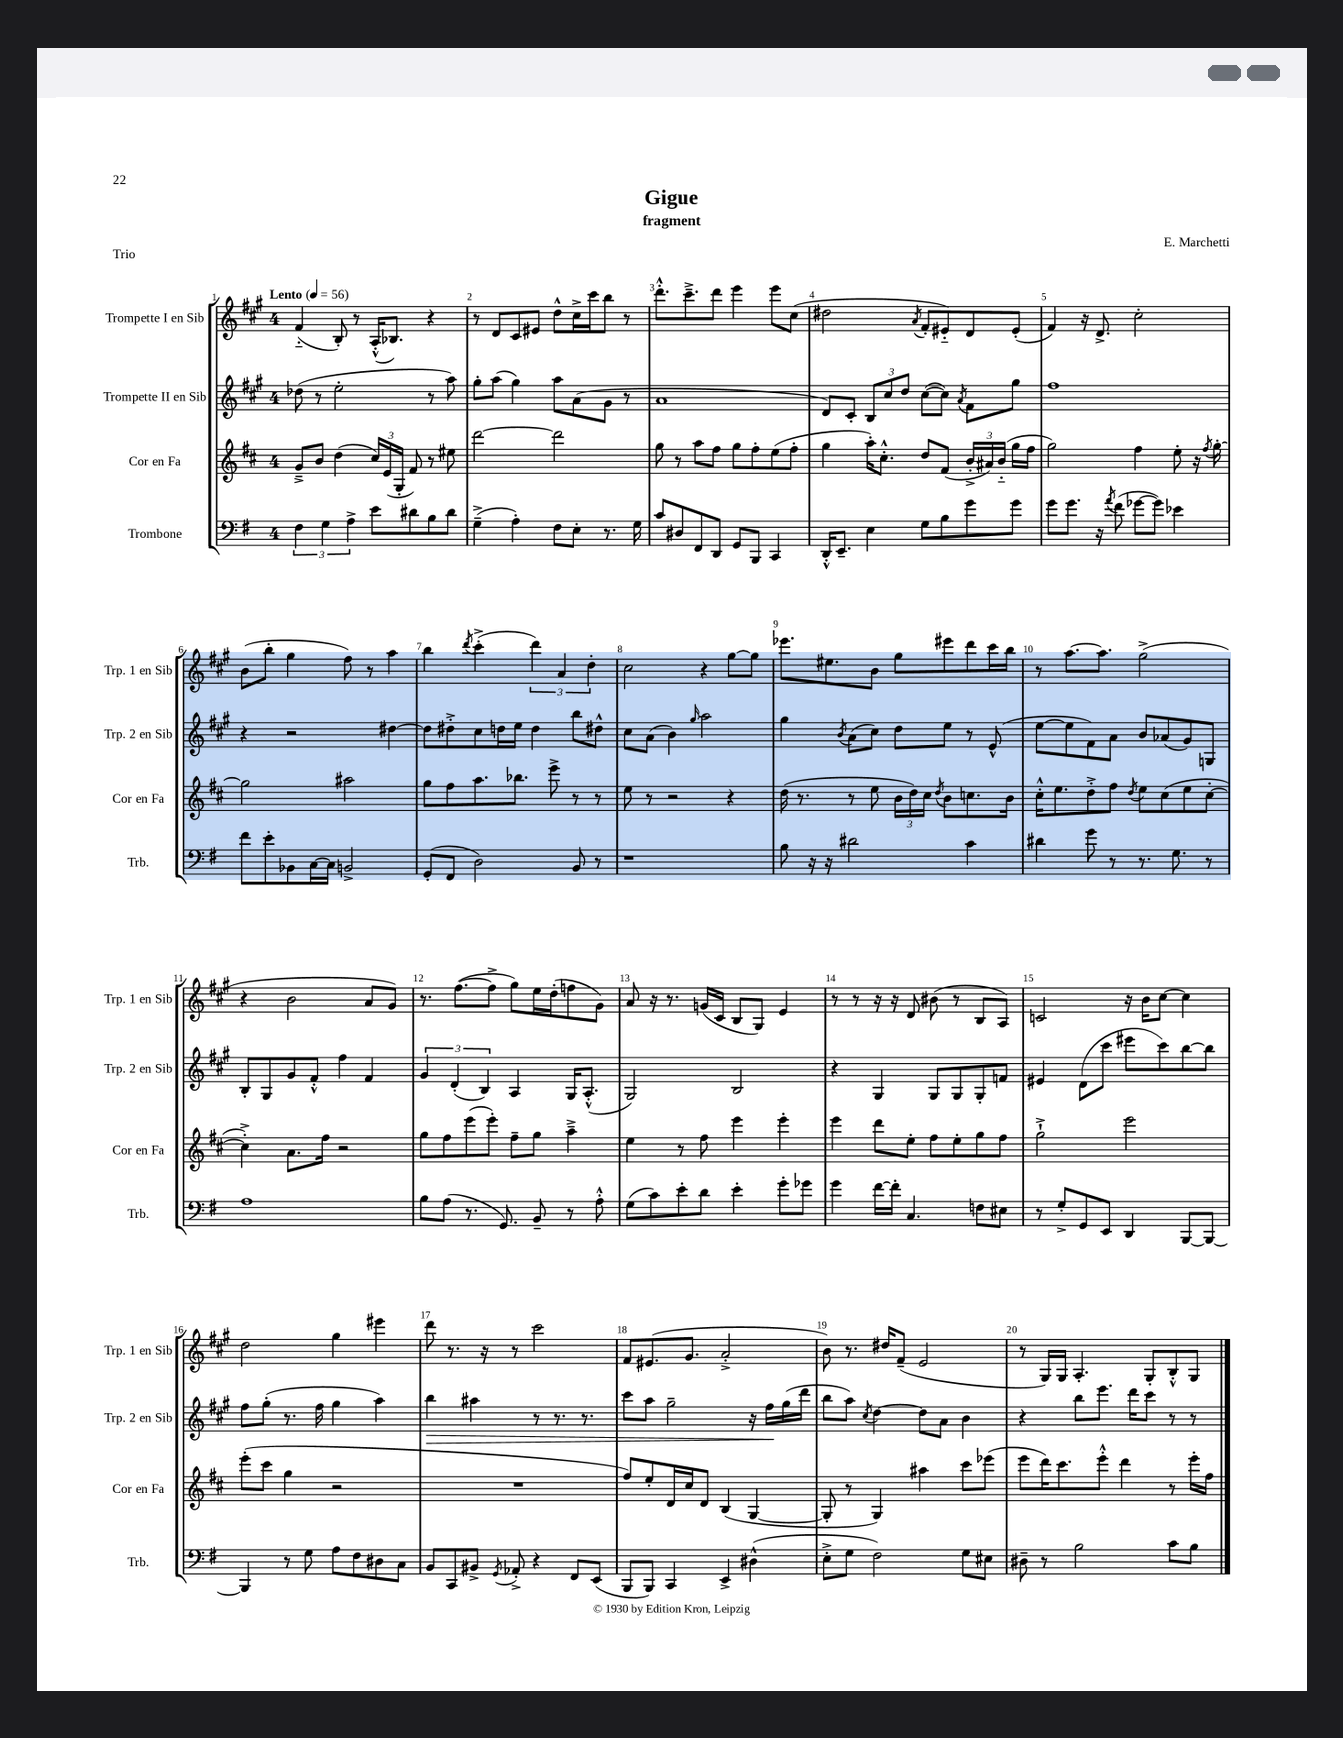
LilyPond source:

\header { title = "Gigue" composer = "E. Marchetti" subtitle = "fragment" piece = "Trio" }
<<
\new StaffGroup <<
\new Staff = "s0" \with { instrumentName = "Trompette I en Sib" shortInstrumentName = "Trp. 1 en Sib" } {
    \clef treble \key a \major \once \override Staff.TimeSignature.style = #'single-digit \time 4/4 \tempo "Lento" 4 = 56
    \autoBeamOff fis'4-_( b8-.) r8 a16[-.-^( bes8.]) r4 |
    r8 d'8[ cis'8 eis'8] d''8[-^ cis''16-> cis'''16 b''8] r8 |
    d'''8.[-.-^ cis'''8.---> d'''8] e'''4 e'''8[ cis''8]( |
    dis''2 \acciaccatura { a'8 } fis'8[-. eis'8-_) d'8 eis'8]-.( |
    fis'4) r16 d'8.-> cis''2-. |
    b'8[( b''8]-. gis''4 fis''8) r8 a''4 |
    b''4 \acciaccatura { d'''8 } cis'''4-.->( \tuplet 3/2 { d'''4) a'4 d''4-. } |
    cis''2 r4 gis''8[~ gis''8] |
    ees'''8.[ eis''8. b'8] gis''8[ eis'''8 d'''8 cis'''16 b''16] |
    r8 a''8.[~ a''8.] gis''2->( |
    r4 b'2 a'8[ gis'8]) |
    r8. fis''8.[~( fis''8]-> gis''8[) e''16 d''16-.( f''8 gis'8]) |
    a'8 r16 r8. g'16[( cis'16] b8[ gis8]) e'4 |
    r8 r8 r16 r16 d'8 bis'8( r8 b8[ a8]) |
    c'2 r16 b'16[ cis''8]~ cis''4 |
    d''2 gis''4 eis'''4 |
    d'''8 r8. r16 r8 cis'''2 |
    fis'8[ eis'8.( gis'8.] a'2-.-> |
    b'8) r8. dis''16[ fis'8]--( e'2 |
    r8 gis16[) gis16] a4.-. gis8[-. b8-.-^ gis8] \bar "|." |
}
\new Staff = "s1" \with { instrumentName = "Trompette II en Sib" shortInstrumentName = "Trp. 2 en Sib" } {
    \clef treble \key a \major \once \override Staff.TimeSignature.style = #'single-digit \time 4/4
    \autoBeamOff des''8( r8 e''2-. r8 a''8) |
    gis''8[-. a''8]( gis''4) a''8[ a'8( gis'8] r8 |
    a'1 |
    d'8[) cis'8]-. \tuplet 3/2 { b8[ cis''8 d''8] } cis''8[~( cis''8]) \acciaccatura { a'8 } fis'8[ gis''8] |
    fis''1 |
    r4 r2 dis''4~ |
    dis''8[ dis''8-.-> cis''8 d''16 e''16] d''4 b''8[ dis''8]-^ |
    cis''8[ a'8]( b'4) \grace { gis''16 } a''2 |
    gis''4 \acciaccatura { b'8 } a'8[( cis''8]) d''8[ e''8] r8 e'8-^( |
    e''8[~ e''8 fis'8) a'8] b'8[ aes'8( gis'8) g8] |
    b8[-. gis8 gis'8 fis'8]-.-^ fis''4 fis'4 |
    \tuplet 3/2 { gis'4 d'4-.( b4) } a4 gis16[ a8.]-.-^( |
    gis2) b2 |
    r4 gis4 gis8[ gis8 gis8-. f'8] |
    eis'4 d'8[( cis'''8] eis'''8[ cis'''8) b''8~ b''8] |
    fis''8[ gis''8]-.( r8. fis''16 gis''4 a''4) |
    b''4\> ais''4 r8 r8. r8. |
    cis'''8[ a''8] gis''2-- r16 fis''16[\! gis''16( d'''16] |
    b''8[ a''8]) \acciaccatura { cis''8 } d''4~ d''8[ a'8] b'4 |
    r4 b''8[ e'''8.] d'''16[ cis'''8] r8 r8 \bar "|." |
}
\new Staff = "s2" \with { instrumentName = "Cor en Fa" shortInstrumentName = "Cor en Fa" } {
    \clef treble \key d \major \once \override Staff.TimeSignature.style = #'single-digit \time 4/4
    \autoBeamOff g'8[---> b'8] d''4( \tuplet 3/2 { cis''16[) e'16( g16]-. } fis'8) r8 eis''8 |
    d'''2~ d'''2 |
    g''8 r8 a''8[ fis''8] g''8[ fis''8-. e''8( fis''8]-. |
    g''4 a''16[-.) cis''8.]-.-^ d''8[ fis'8]( \tuplet 3/2 { b'16[-.-> ais'16) b'16]-_( } g''16[ fis''16] |
    g''2) fis''4 e''8-. r16 \acciaccatura { fis''8 } g''16~-. |
    g''2 ais''2 |
    g''8[ fis''8 a''8. bes''8.] e'''8-> r8 r8 |
    e''8 r8 r2 r4 |
    d''16( r8. r8 e''8 \tuplet 3/2 { b'16[ d''16) cis''16] } \acciaccatura { d''8 } b'8[ c''8. b'16] |
    cis''16[-.-^ e''8. d''8-.-> fis''8] \acciaccatura { d''8 } e''8[ cis''8( e''8 cis''8]~-. |
    cis''4-.->) a'8.[ fis''16] r2 |
    g''8[ fis''8 e'''8( e'''8]-.) fis''8[-- g''8] a''4---> |
    e''4 r8 fis''8 e'''4 e'''4-. |
    e'''4 d'''8[ e''8]-. fis''8[ e''8-. g''8 fis''8] |
    g''2-!-> e'''2 |
    e'''8[-.( cis'''8] g''4 r2 |
    R1 |
    fis''8[) e''8-. d'16 cis''16 d'8] b4( g4~ |
    g8-. r8 g4) ais''4 cis'''8[ ees'''8]( |
    e'''8[ d'''16) cis'''8. e'''8]-.-^ d'''4 r8 e'''16[-. fis''16] \bar "|." |
}
\new Staff = "s3" \with { instrumentName = "Trombone" shortInstrumentName = "Trb." } {
    \clef bass \key g \major \once \override Staff.TimeSignature.style = #'single-digit \time 4/4
    \autoBeamOff \tuplet 3/2 { fis4 g4 a4-> } e'8[ dis'8 b8 dis'8] |
    g4--->( a4-.) fis8[ e8]-. r8. g16 |
    c'8[ dis8 fis,8 d,8] g,8[ b,,8] c,4 |
    d,16[-.-^ e,8.]-- e4 g8[ b8 g'8 g'8] |
    g'8[ g'8.] r16 \acciaccatura { a'8 } fis'8( ges'8[~ ges'8]) ees'4 |
    fis'8[ e'8-. bes,8 c16~ c16] b,2-> |
    g,8[-.( fis,8] d2) b,8 r8 |
    r1 |
    b8 r16 r16 dis'2 c'4 |
    dis'4 g'8 r8 r8. g8. r8 |
    a1 |
    b8[ a8]( r8. g,8.) b,8-- r8 a8-.-^ |
    g8[( c'8) e'8-. d'8] e'4-. g'8[-. ges'8] |
    g'4 fis'16[~ fis'16]-. c4. f8[ eis8] |
    r8 g8[-.-> g,8 e,8] d,4 b,,8[~ b,,8]~ |
    b,,4 r8 g8 a8[ fis8 dis8 c8] |
    b,8[ c,8 bis,8]-> \acciaccatura { g,8 } aes,8-.-> r4 fis,8[ e,8]( |
    b,,8[ b,,8]) c,4 e,4-> dis4-^( |
    e8[-.-> g8] fis2) g8[ eis8] |
    dis8-- r8 b2 c'8[ b8] \bar "|." |
}
>>
>>
\layout { \context { \Score \override BarNumber.break-visibility = ##(#f #t #t) barNumberVisibility = #all-bar-numbers-visible } }
